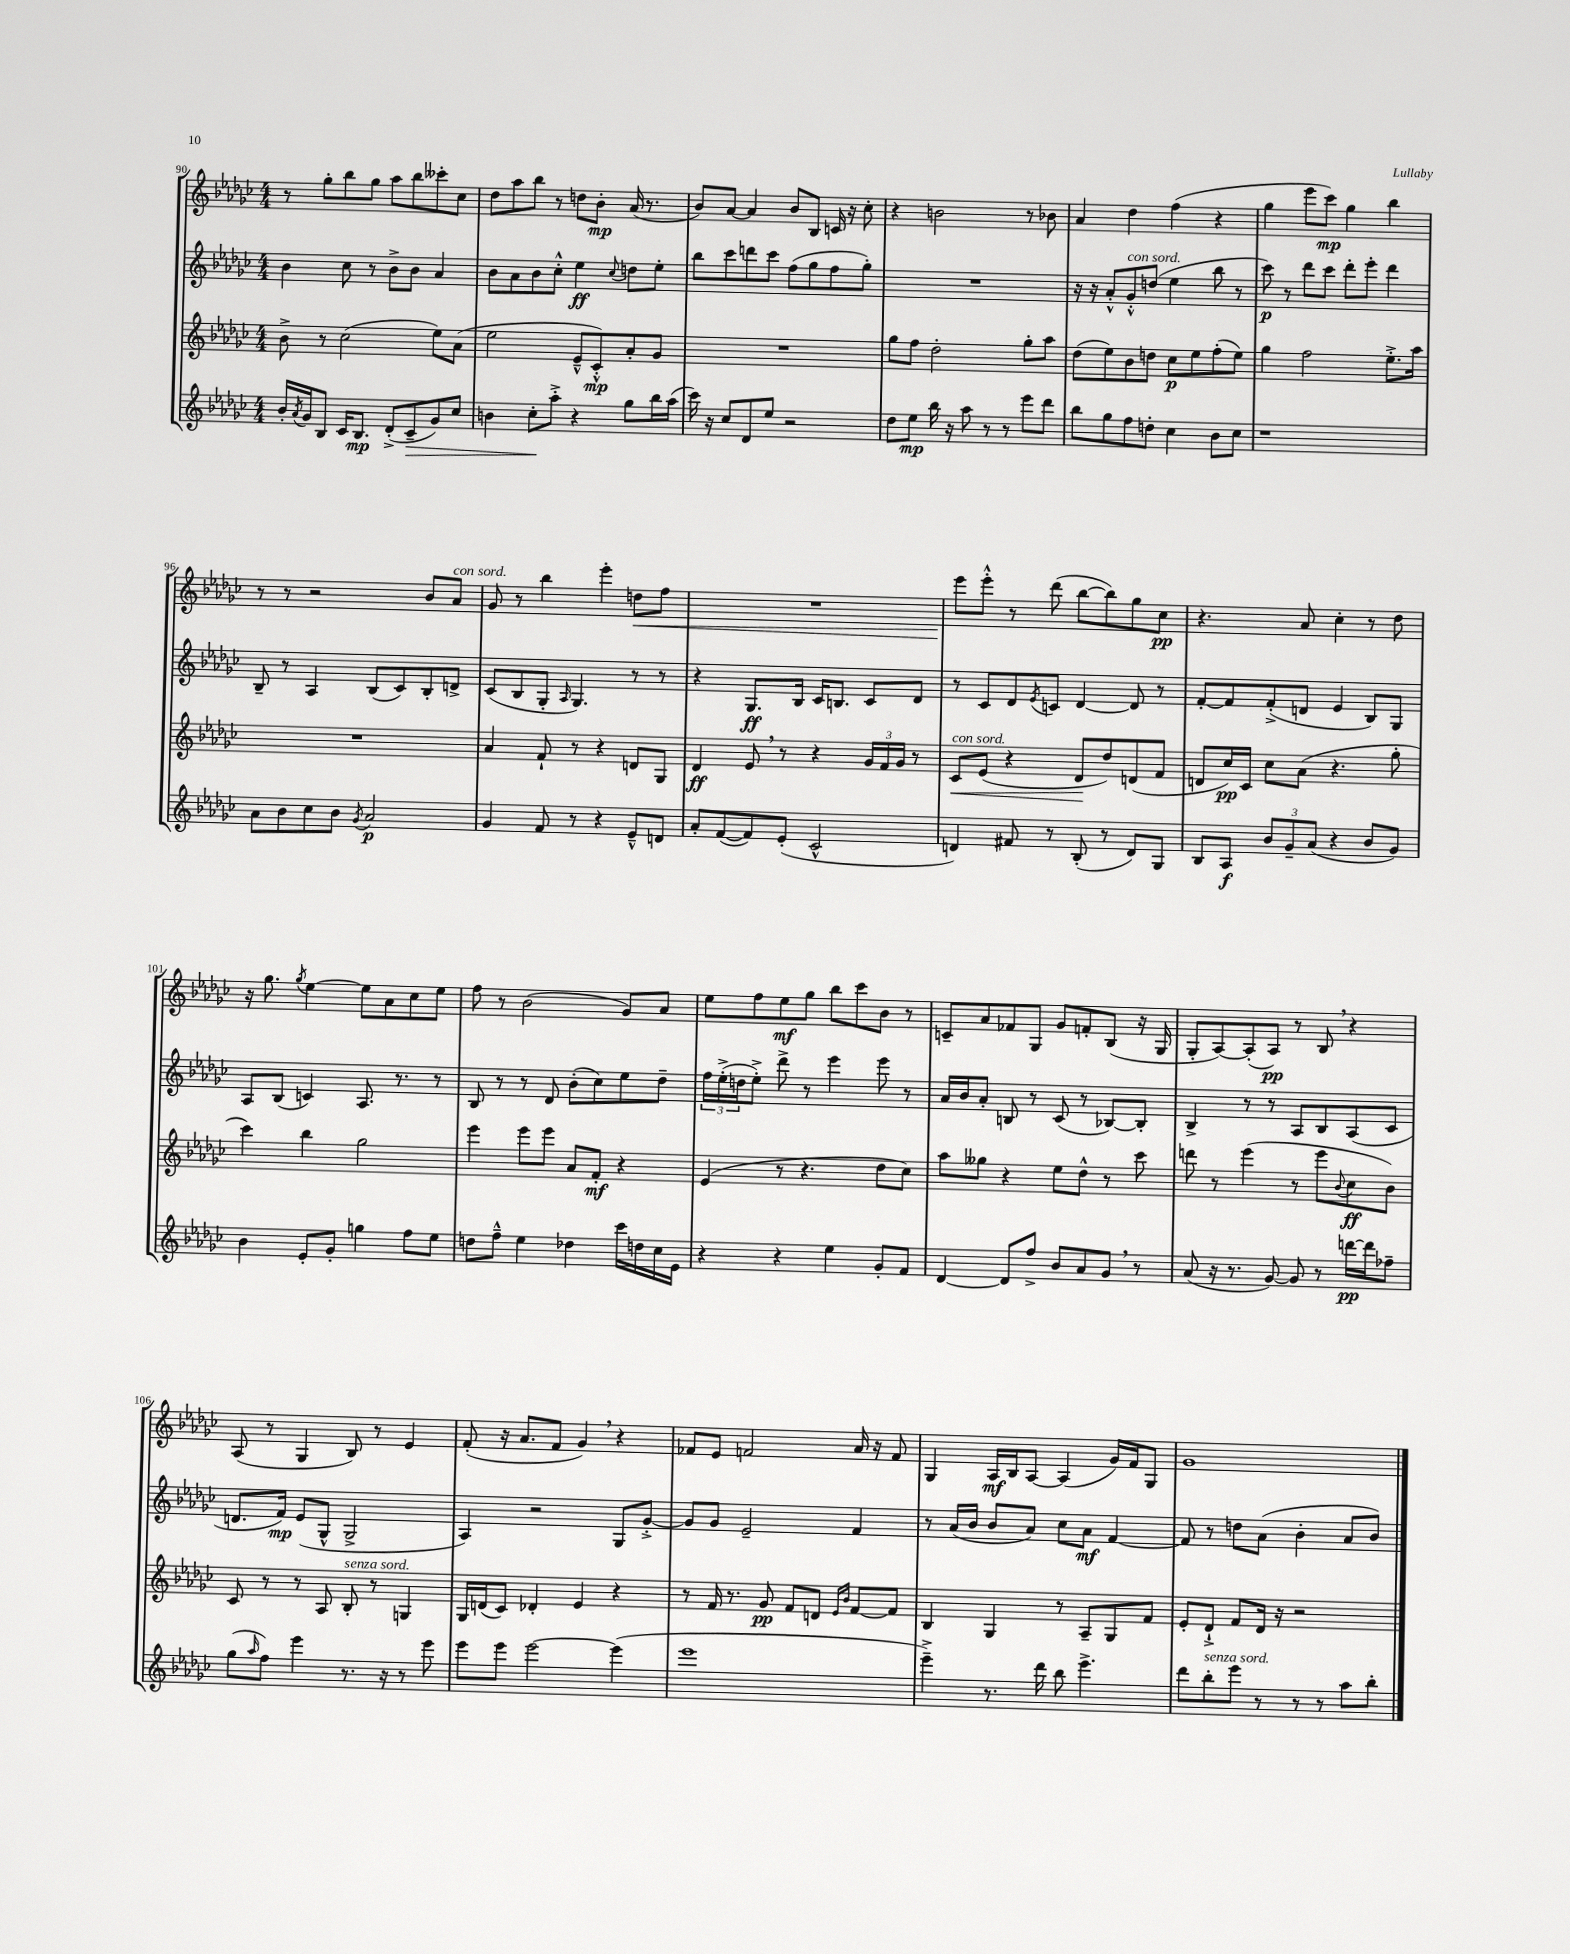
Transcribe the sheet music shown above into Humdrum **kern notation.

**kern	**kern	**kern	**kern
*staff4	*staff3	*staff2	*staff1
*clefG2	*clefG2	*clefG2	*clefG2
*k[b-e-a-d-g-c-]	*k[b-e-a-d-g-c-]	*k[b-e-a-d-g-c-]	*k[b-e-a-d-g-c-]
*M4/4	*M4/4	*M4/4	*M4/4
16b-'/LL	8b-^\	4b-\	8r
8qa-/	.	.	.
16g-/J	.	.	.
8B-/J	8r	.	8gg-'\L
16c-/LK	(2cc-\	8cc-\	8bb-\
8.B-/J	.	.	.
.	.	8r	8gg-\J
(8d-'^/L	.	8b-^\L	8aa-\L
8c-~/	.	8b-\J	8bb-\
8g-/)	8ee-\L)	4a-/	8ccc--'\
8cc-/J	(8a-\J	.	8cc-\J
=	=	=	=
4b\	2ee-\	8b-\L	8dd-\L
.	.	8a-\	8aa-\
8cc-'\L	.	8b-\	8bb-\J
8aa-'^\J	.	8cc-'^^\J	8r
4r	8e-~^^/L	4ee-\	8dd\L
.	8c-'^^/)	.	8b-'\J
.	.	8qqcc-/	.
8gg-\L	8a-'/	8dd\L	(16a-/
.	.	.	8.r
16bb-\L	8g-/J	8ee-'\J	.
(16aa-\JJ	.	.	.
=	=	=	=
16ccc-\)	1r	8bb-\L	8b-/L)
16r	.	.	.
8cc-/L	.	8ccc-\	[8a-/J
8d-/	.	8ddd\	4a-/]
8ee-/J	.	8ccc-\J	.
2r	.	(8ff\L	8b-/L
.	.	8gg-\	8B-/J
.	.	8ff\	16c/
.	.	.	16r
.	.	8gg-'\J)	8cc-'\
=	=	=	=
8dd-\L	8gg-\L	1r	4r
8ee-\J	8ff\J	.	.
16bb-\	2dd-'\	.	2b\
16r	.	.	.
8aa-\	.	.	.
8r	.	.	.
8r	.	.	.
8eee-\L	8gg-'\L	.	8r
8ddd-\J	8aa-\J	.	8b-\
=	=	=	=
8bb-\L	(8dd-\L	16r	4a-/
.	.	16r	.
8gg-\	8ee-\)	8a-'^^/L	.
8ff\	8b-\	8g-'^^/	4dd-\
8dd'\J	8dd\J	(8dd/J	.
4cc-\	8cc-\L	4ee-\	(4ff\
.	8ee-\	.	.
8b-\L	(8ff'\	8bb-\	4r
8cc-\J	8ee-\J)	8r	.
=	=	=	=
1r	4gg-\	8ccc-\)	4gg-\
.	.	8r	.
.	2ff\	8ddd-\L	8eee-\L
.	.	8ccc-\J	8ccc-\J)
.	.	8ddd-'\L	4gg-\
.	.	8eee-'\J	.
.	8.ee-'^\L	4ddd-\	4bb-\
.	16aa-\Jk	.	.
=	=	=	=
8a-\L	1r	8B-~/	8r
8b-\	.	8r	8r
8cc-\	.	4A-/	2r
8b-\J	.	.	.
8qg-/	.	.	.
2a-/	.	(8B-/L	.
.	.	8c-/)	.
.	.	8B-'/	8b-/L
.	.	8d^/J	8a-/J
=	=	=	=
4g-/	4a-/	(8c-/L	8g-/
.	.	8B-/	8r
8f/	8f`/	8G-'/J	4bb-\
.	.	16qqA-/	.
8r	8r	4.G-/)	.
4r	4r	.	4eee-'\
8e-~^^/L	8d/L	8r	8dd\L
8d/J	8G-/J	8r	8ff\J
=	=	=	=
8a-'/L	4d-/	4r	1r
([8f/	.	.	.
8f/])	8e-/	8.G-/L	.
(8e-'/J	8r	.	.
.	.	16B-/Jk	.
2c-^^/	4r	16c-/LK	.
.	.	8.B/J	.
.	24g-/LL	8c-/L	.
.	24f/	.	.
.	24g-/JJ	.	.
.	8r	8d-/J	.
=	=	=	=
4d/)	8c-/L	8r	8eee-\L
.	(8e-/J	8c-/L	8eee-'^^\J
8f#/	4r	8d-/	8r
.	.	8qe-/	.
8r	.	8c/J	(8ddd-\
(8B-'/	8d-/L	[4d-/	[8bb-\L
8r	8dd-/)	.	8bb-\])
8d/L)	(8d/	8d-/]	8gg-\
8G-/J	8f/J	8r	8cc-\J
=	=	=	=
8B-/L	8d/L	[8f'/L	4.r
8A-/J	16cc-/L)	8f/]	.
.	16c-/JJ	.	.
12b-/L	8cc-\L	(8f'^/	.
12g-~/	.	.	.
.	(8a-\J	8d/J	8a-/
(12a-/J	.	.	.
4r	4.r	4e-/	4cc-'\
8b-/L	.	8B-/L)	8r
8g-/J)	8gg-'\	8G-/J	8dd-\
=	=	=	=
4b-\	4ccc-\)	8A-/L	16r
.	.	.	8.gg-\
.	.	(8B-/J	.
.	.	.	8qgg-/
8e-'/L	4bb-\	4c/)	[4ee-\
8g-'/J	.	.	.
4gg\	2gg-\	8.A-/	8ee-\]L
.	.	.	8a-\
.	.	8.r	.
8ff\L	.	.	8cc-\
8ee-\J	.	8r	8ee-\J
=	=	=	=
8dd\L	4eee-\	8B-/	8ff\
8ff~^^\J	.	8r	8r
4ee-\	8eee-\L	8r	(2b-\
.	8eee-\J	8d-/	.
4dd-\	8a-/L	(8b-'\L	.
.	8f'/J	8cc-\)	.
16ccc-\LL	4r	8ee-\	8g-/L)
16dd\	.	.	.
16cc-\	.	8dd-~\J	8a-/J
16e-\JJ	.	.	.
=	=	=	=
4r	(4e-/	24ff\LL	8ee-\L
.	.	(24ee-'^\	.
.	.	24dd\J	.
.	.	8ee-'^\J)	8ff\
4r	8r	8ddd-^\	8ee-\
.	4.r	8r	8gg-\J
4ee-\	.	4eee-\	8bb-\L
.	.	.	8ccc-\
8g-'/L	8dd-\L	8eee-\	8b-\J
8f/J	8cc-\J)	8r	8r
=	=	=	=
[4d-/	8aa-\L	16a-/LL	8c~/L
.	.	16b-/J	.
.	8gg--\J	8a-'/J	8a-/
8d-/]L	4r	8B/	8f-/
8ff^/J	.	8r	8G-/J
8b-/L	8ee-\L	(8c-/	8g-/L
8a-/	8dd-^^\J	8r	8f'/
8g-/J	8r	[8B-/L)	(8B-/J
8r	8ccc-\	8B-'/]J	16r
.	.	.	16G-/
=	=	=	=
(8a-/	8ddd\	4B-^/	8G-'/L
16r	8r	.	[8A-/)
8.r	.	.	.
.	(4eee-\	8r	(8A-'/]
[8g-/)	.	8r	8A-/J)
8g-/]	8r	8A-/L	8r
8r	8eee-\L	8B-/	8B-/
.	8qqb-/	.	.
[16ddd\LL	8cc-\	(8A-/	4r
16ddd\]J	.	.	.
8ff-~\J	8b-\J)	8c-/J	.
=	=	=	=
(8gg-\L	8c-/	8.d/L	(8A-/
16qqaa-/	.	.	.
8ff\J)	8r	.	8r
.	.	16f/Jk)	.
4eee-\	8r	(8e-/L	4G-/
.	8A-/	8G-^^/J	.
8.r	8B-'/	2G-^/	8B-/)
.	8r	.	8r
16r	.	.	.
8r	4G/	.	4e-/
8eee-\	.	.	.
=	=	=	=
8eee-\L	16G-/LL	4A-/)	(8f'/
.	(16d/J	.	.
8eee-\J	8c-/J)	.	16r
.	.	.	8.a-/L
[2eee-\	4d-'/	2r	.
.	.	.	8f/J
.	4e-/	.	4g-/)
(4eee-\]	4r	8G-/L	4r
.	.	[8g-'^/J	.
=	=	=	=
1eee-	8r	8g-/]L	8f-/L
.	16f/	8g-/J	8e-/J
.	8.r	.	.
.	.	2e-~/	2f/
.	8g-/	.	.
.	8f/L	.	.
.	8d/J	.	.
.	16qqe-/LL	.	.
.	16qqb-/JJ	.	.
.	[8f/L	4f/	16a-/
.	.	.	16r
.	8f/]J	.	8f/
=	=	=	=
4eee-~^\)	4B-/	8r	4G-/
.	.	(16a-/LL	.
.	.	16b-/JJ	.
8.r	4G-/	8b-/L	16A-/LL
.	.	.	16B-/J
.	.	8a-/J)	[8A-/J
16ddd-\	.	.	.
8bb-\	8r	8cc-\L	(4A-/]
4.eee-^\	8A-~/L	8a-\J	.
.	8G-/	[4f/	16g-/LL)
.	.	.	16f/J
.	8f/J	.	8G-/J
=	=	=	=
8ddd-\L	8e-'/L	8f/]	1g-
8bb-'\	8d-`^/J	8r	.
8eee-\J	8f/L	8dd\L	.
8r	16d-/Jk	(8a-\J	.
.	16r	.	.
8r	2r	4b-'\	.
8r	.	.	.
8aa-\L	.	8a-/L	.
8bb-'\J	.	8b-/J)	.
==	==	==	==
*-	*-	*-	*-
